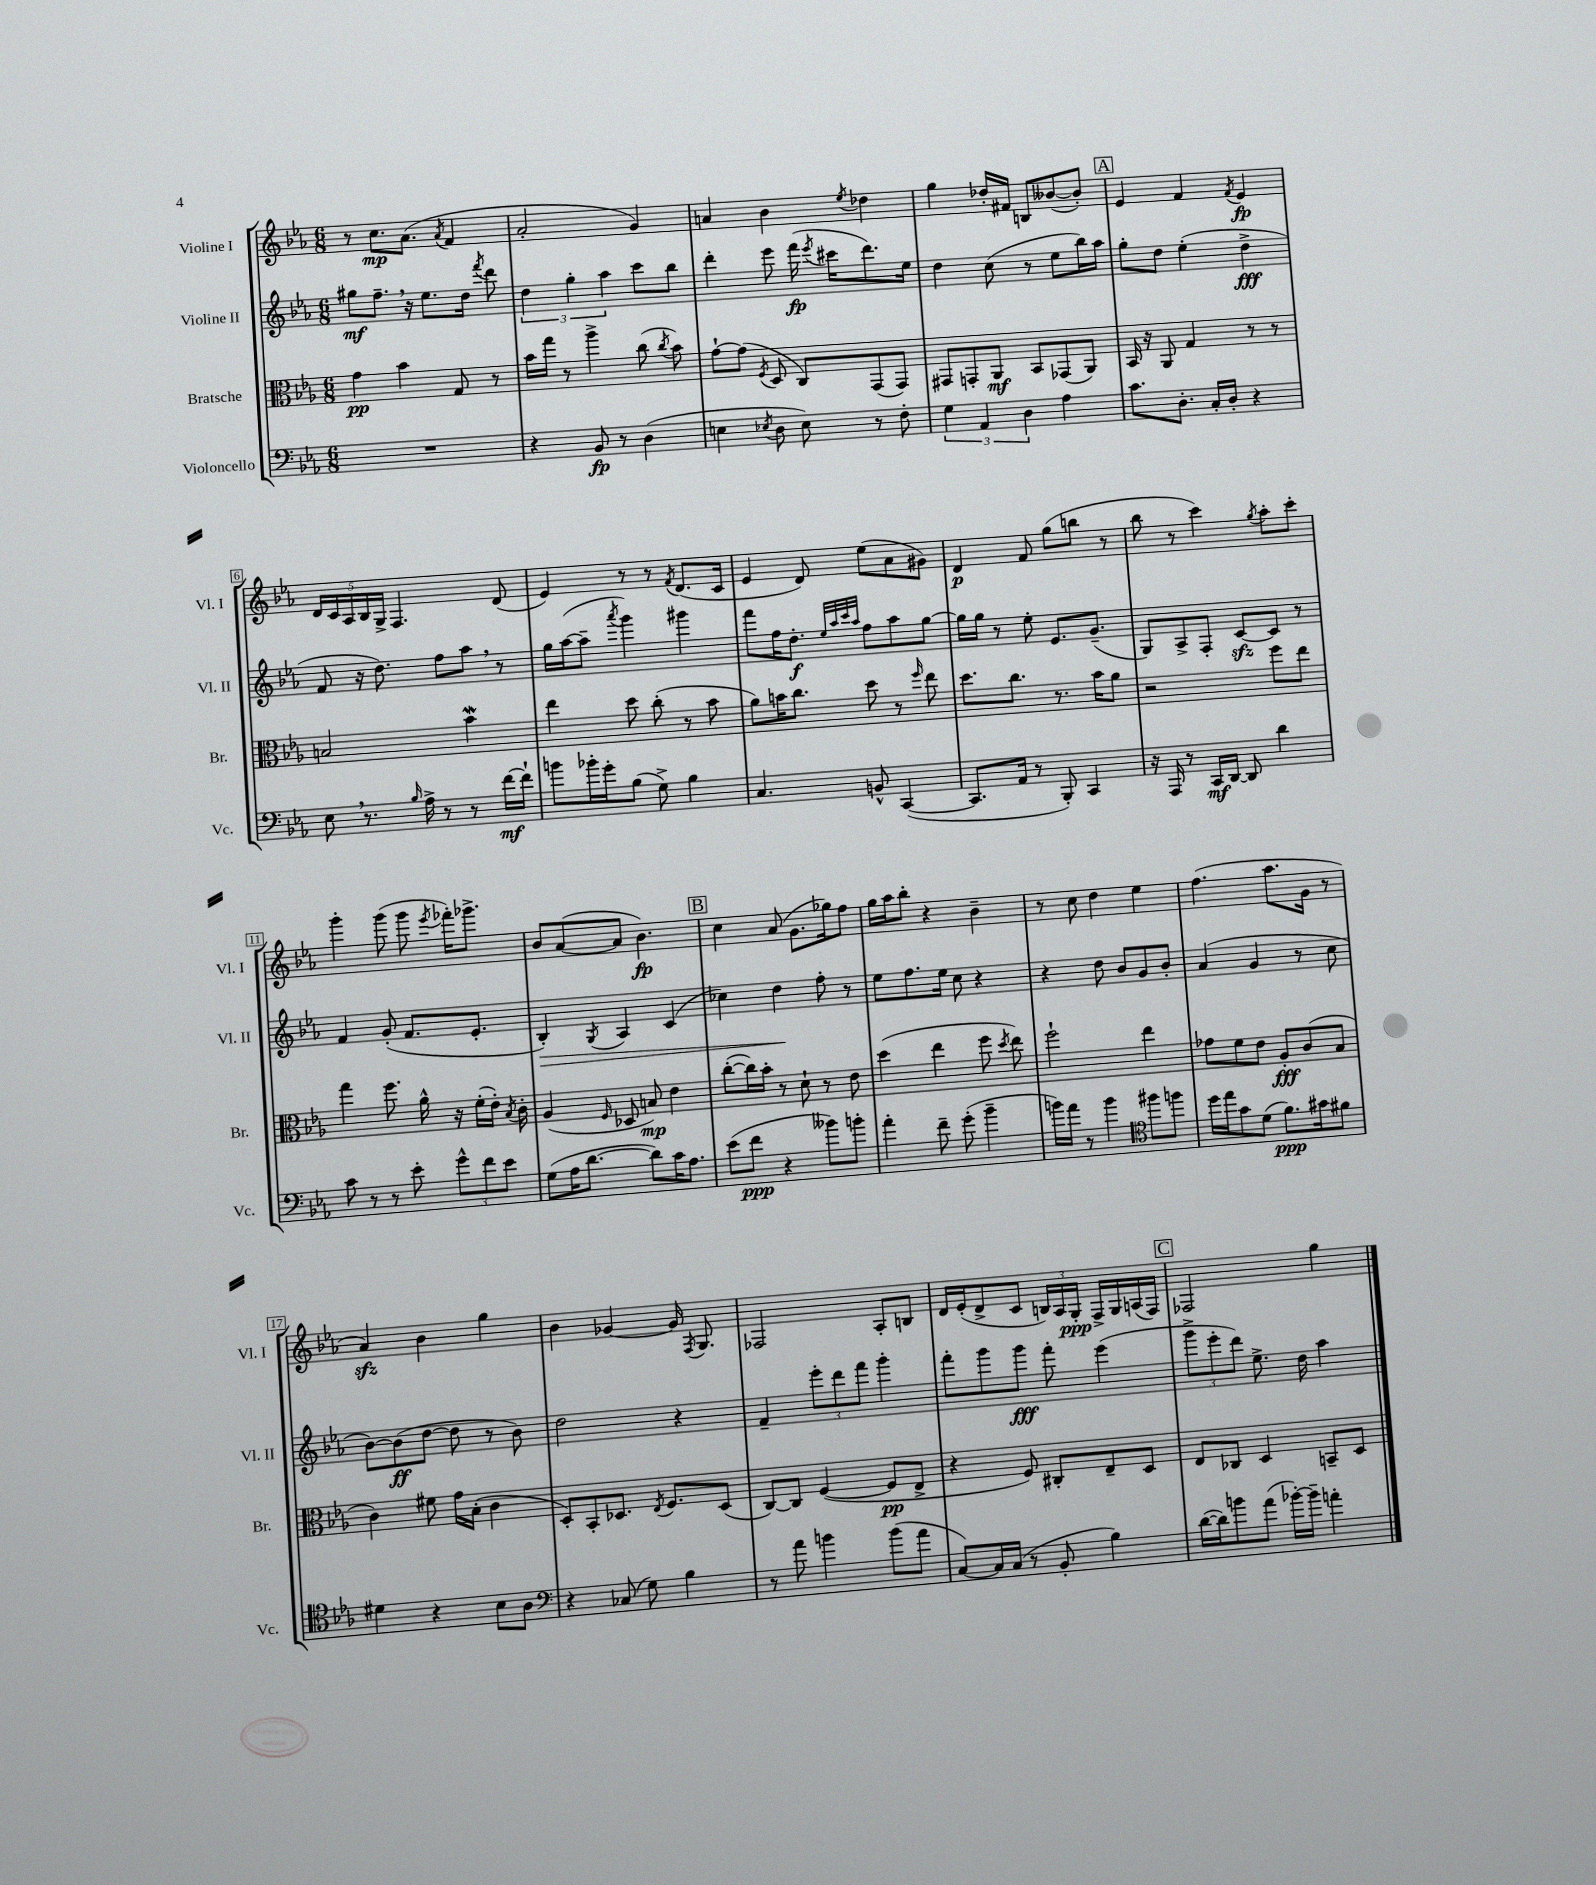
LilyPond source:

<<
\new StaffGroup <<
\new Staff = "s0" \with { instrumentName = "Violine I" shortInstrumentName = "Vl. I" } {
    \clef treble \key ees \major \numericTimeSignature \time 6/8
    \autoBeamOff r8 c''8.[\mp aes'8.]( \acciaccatura { aes'8 } f'4 |
    aes'2-. g'4) |
    a'4 bes'4 \acciaccatura { ees''8 } des''4 |
    g''4 des''16[-. fis'16] b8[ beses'8~( beses'8]-.) |
    \mark \markup { \box "A" } ees'4 f'4 \acciaccatura { f'8 } ees'4\fp |
    \tuplet 5/4 { d'16[ c'16 aes16 bes16 g16]-> } f4. d'8( |
    ees'4) r8 r8 \acciaccatura { f'8 } d'8.[( c'16] |
    ees'4 d'8) ees''8[( aes'8 gis'8]) |
    d'4\p f'8 g''8[( b''8] r8 |
    bes''8 r8 c'''4) \acciaccatura { g''8 } aes''8[-. c'''8]-. |
    g'''4-. g'''8( g'''8 \acciaccatura { ees'''8 } fes'''16[-.) ges'''8.]-> |
    bes'8[ aes'8~( aes'8] bes'4.\fp) |
    \mark \markup { \box "B" } c''4 aes'8( g'8.[ ges''16) f''8] |
    g''16[ aes''16 bes''8]-. r4 bes'4-- |
    r8 c''8 d''4 ees''4 |
    f''4.( aes''8.[ g'16] r8 |
    aes'4\sfz) bes'4 g''4 |
    bes'4 ges'4~ ges'16 \acciaccatura { f8 } g8. |
    fes2 aes8[-. b8] |
    d'16[ ees'16-.( d'8-> c'8] \tuplet 3/2 { b16[) aes16 g16]-.\ppp } f16[-> g16 a16( f16]) |
    \mark \markup { \box "C" } fes2 g''4 \bar "|." |
}
\new Staff = "s1" \with { instrumentName = "Violine II" shortInstrumentName = "Vl. II" } {
    \clef treble \key ees \major \numericTimeSignature \time 6/8
    \autoBeamOff gis''8[\mf f''8.]-- \breathe r16 ees''8.[ d''16] \acciaccatura { f'''8 } d'''8 |
    \tuplet 3/2 { d''4 g''4-. aes''4 } c'''8[ bes''8] |
    d'''4-. ees'''8 f'''16\fp( \acciaccatura { ees'''8 } cis'''16[ d'''8.) ees''16] |
    d''4 c''8( r8 ees''8[ bes''16) aes''16] |
    \mark \markup { \box "A" } g''8[-. d''8] ees''4-.( d''4->\fff |
    f'8 r16 d''8.) f''8[ aes''8] \breathe r8 |
    g''16[ aes''16~( aes''8]-- \acciaccatura { aes'''8 } g'''4) gis'''4 |
    f'''8[ f''16 d''8.]-.\f \grace { ees''32[ aes''32 c'''32 aes''32] } f''8[ aes''8 g''8]~ |
    g''16[ g''16] r8 ees''8-. ees'8.[ g'8.]--( |
    g8[) aes8-> f8]-. c'8[~\sfz c'8] r8 |
    f'4 g'8-.( f'8.[ ees'8.]-. |
    bes4-.\>) \acciaccatura { g8 } aes4 c'4( |
    \mark \markup { \box "B" } ces''4) d''4\! f''8-. r8 |
    ees''8[ f''8. ees''16] c''8 r4 |
    r4 d''8 bes'8[ g'8 bes'8]-. |
    aes'4( g'4 r8 c''8 |
    bes'8[~) bes'8\ff( d''8]~ d''8 r8 bes'8) |
    d''2 r4 |
    f'4-- \tuplet 3/2 { ees'''8[-. d'''8 f'''8] } g'''4-. |
    f'''8[-. g'''8 g'''8]\fff f'''8-. ees'''4( |
    \mark \markup { \box "C" } \tuplet 3/2 { g'''8[-> ees'''8-. d'''8]) } ees''8.-> d''16 aes''4 \bar "|." |
}
\new Staff = "s2" \with { instrumentName = "Bratsche" shortInstrumentName = "Br." } {
    \clef alto \key ees \major \numericTimeSignature \time 6/8
    \autoBeamOff g'4\pp bes'4 g8 r8 |
    bes'16[ g''16] r8 aes''4-> c''8( \acciaccatura { c''8 } bes'8) |
    g'8[~-! g'8]( \acciaccatura { f8 } d8 c8[) g,8( g,8]) |
    gis,8[ g,8-. aes,8]\mf bes,8[ ges,8( aes,8]) |
    \mark \markup { \box "A" } bes,16 r16 aes,8 g4 r8 r8 |
    b2 bes'4\mordent |
    ees''4 d''8 c''8-.( r8 bes'8 |
    aes'8[) b'16 c''8.] d''8 r8 \grace { f''16 } ees''8 |
    d''8.[ c''8.] r8. bes'16[ aes'8] |
    r2 f''8[ ees''8] |
    g''4 f''8. aes'16-^ r16 f'16[-.( ees'16]-.) \acciaccatura { bes8 } c'16-. |
    aes4( \grace { f16 } des8 b8\mp) ees'4 |
    \mark \markup { \box "B" } c''8[~-.( c''16) bes'16]-. r8 d'8-! r8 ees'8 |
    d''4( ees''4 f''8 \acciaccatura { d''8 } ees''8) |
    f''2-! ees''4 |
    ges'8[ f'8 ees'8] aes8[-.\fff c'8( bes8] |
    c'4) fis'8 g'16[ bes16]-.( c'4 |
    d8[-.) bes,8-. des8.] \acciaccatura { ees8 } f8.[ des8]( |
    c8[~) c8] f4~( f8[\pp ees8]-> |
    r4 f8) cis8[-. ees8-- d8] |
    \mark \markup { \box "C" } ees8[ ces8] d4 b,8[-- d8] \bar "|." |
}
\new Staff = "s3" \with { instrumentName = "Violoncello" shortInstrumentName = "Vc." } {
    \clef bass \key ees \major \numericTimeSignature \time 6/8
    \autoBeamOff R2. |
    r4 bes,8\fp r8 d4( |
    e4 \acciaccatura { ees8 } d8 ees8) r8 f8-. |
    \tuplet 3/2 { g4 aes,4 d4 } aes4 |
    \mark \markup { \box "A" } c'8.[ d8.]-. c16[-. d16]-. r4 |
    ees8 \breathe r8. \grace { bes16 } aes16-> r8 r8 f'16[~\mf f'16]-! |
    b'8[ bes'16-. g'16-. bes8]( g8->) bes4 |
    c4. b,8-^ c,4~( |
    c,8.[ aes,16] r8 bes,,8-.) c,4 |
    r16 aes,,16 r8 c,16[\mf d,16]~ d,8 d'4 |
    c'8 r8 r8 ees'8-. \tuplet 3/2 { g'8[-^ f'8 ees'8] } |
    g8[( aes16 d'8.]~ d'8[) c'16 aes8.] |
    \mark \markup { \box "B" } ees'8[( f'8]\ppp r4 beses'8[) b'8]-. |
    aes'4-. f'8-- g'8-.( bes'4-- |
    b'16[) aes'16] r8 b'4 \clef tenor fis''8[ f''8] |
    d''16[ ees''16 g'8 d'8]( f'8.[\ppp) gis'16 fis'8] |
    dis'4 r4 bes8[ aes8] |
    \clef bass r4 ces8( g8) bes4 |
    r8 aes'8 b'4 b'8[( aes'8] |
    c8[~) c16 c16]( r8 bes,8-. bes4) |
    \mark \markup { \box "C" } d'16[~( d'16) b'8 aes'8]( bes'16[~-.) bes'16]-- a'4-. \bar "|." |
}
>>
>>
\layout { \context { \Score \override BarNumber.stencil = #(make-stencil-boxer 0.1 0.3 ly:text-interface::print) } }
